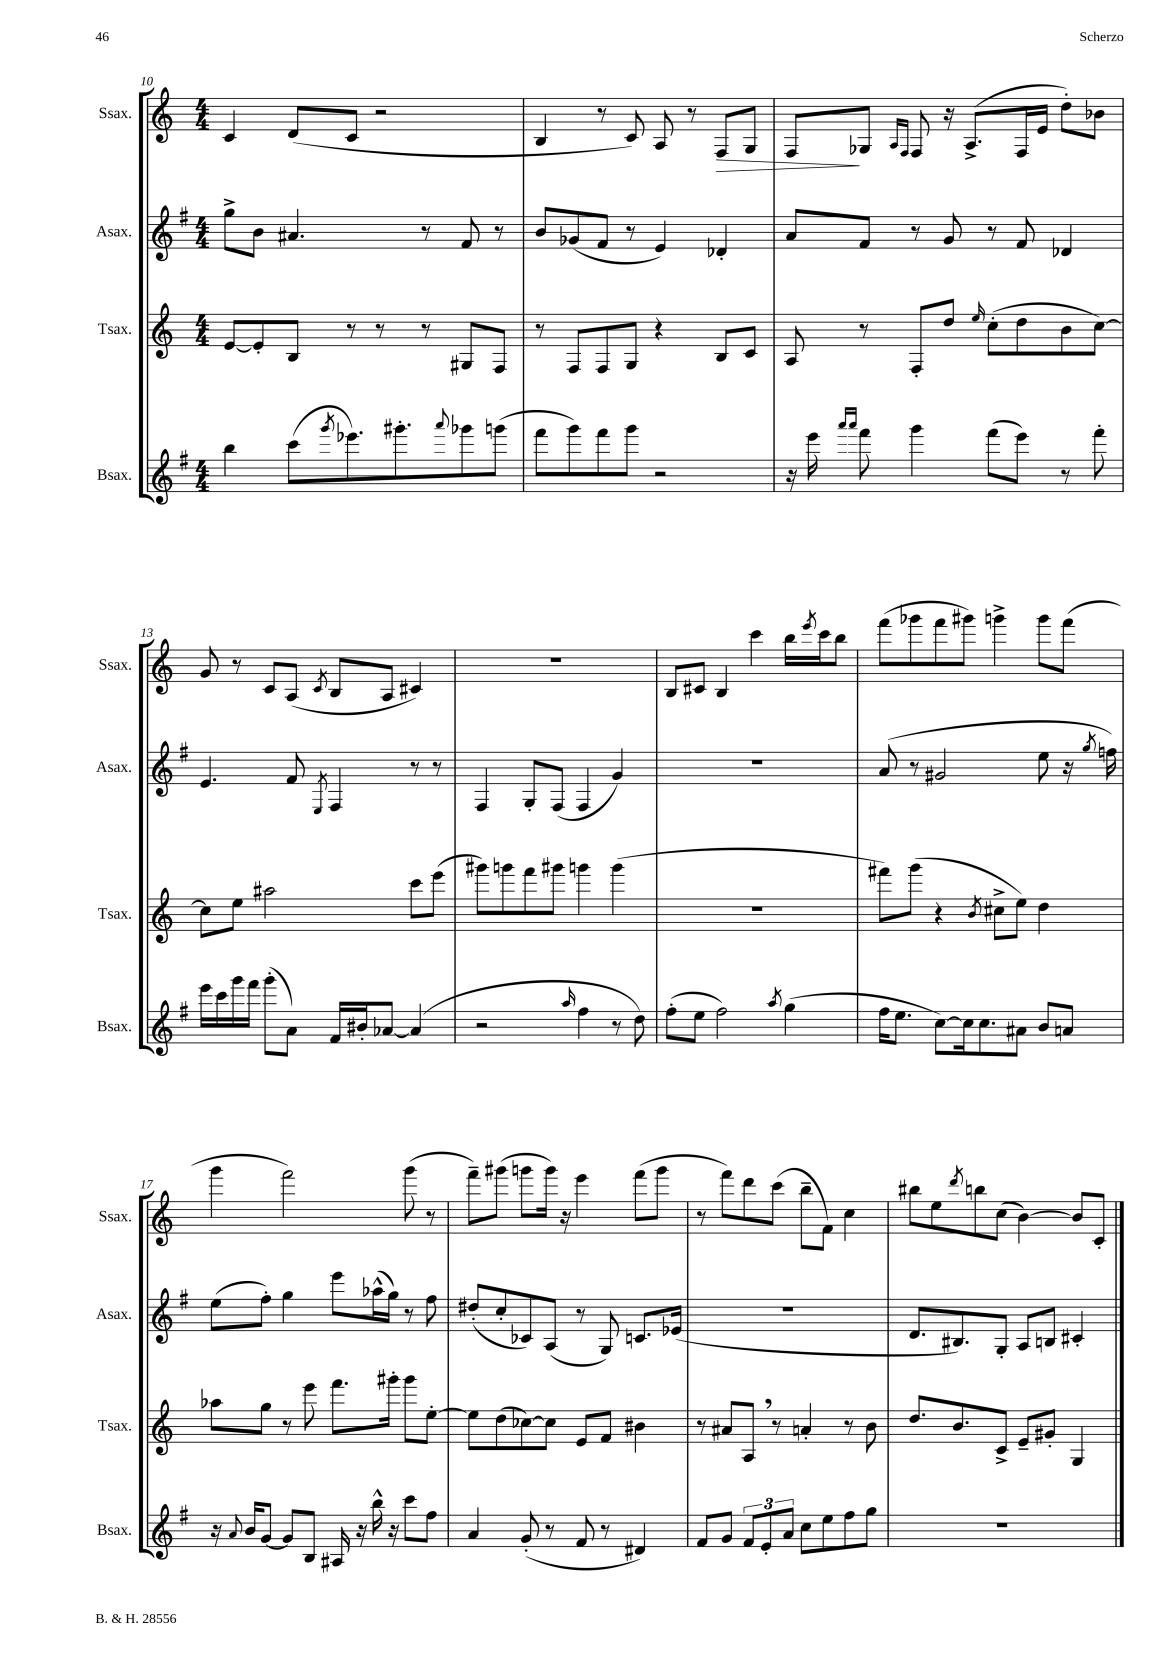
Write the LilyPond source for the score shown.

<<
\new StaffGroup <<
\new Staff = "s0" \with { instrumentName = "Ssax." shortInstrumentName = "Ssax." } {
    \clef treble \key c \major \numericTimeSignature \time 4/4
    c'4 d'8( c'8 r2 |
    b4 r8 c'8) a8 r8 f8\> g8 |
    f8\! ges8 \grace { a16 f16 } f8 r16 a8.->( f16 e'16 d''8-.) bes'8 |
    g'8 r8 c'8 a8( \acciaccatura { c'8 } b8 a8 cis'4) |
    R1 |
    b8 cis'8 b4 c'''4 b''16 \acciaccatura { e'''8 } c'''16 b''8 |
    f'''8( ges'''8 f'''8 gis'''8) g'''4-> g'''8 f'''8( |
    g'''4 f'''2) g'''8( r8 |
    f'''8--) gis'''8( g'''8 g'''16) r16 e'''4 f'''8( g'''8 |
    r8 f'''8) d'''8 c'''8( b''8-- f'8) c''4 |
    bis''8 e''8 \acciaccatura { d'''8 } b''8 c''8( b'4~) b'8 c'8-. \bar "|." |
}
\new Staff = "s1" \with { instrumentName = "Asax." shortInstrumentName = "Asax." } {
    \clef treble \key g \major \numericTimeSignature \time 4/4
    g''8-> b'8 ais'4. r8 fis'8 r8 |
    b'8 ges'8( fis'8 r8 e'4) des'4-. |
    a'8 fis'8 r8 g'8 r8 fis'8 des'4 |
    e'4. fis'8 \acciaccatura { e8 } fis4 r8 r8 |
    fis4 g8-. fis8( fis4 g'4) |
    R1 |
    a'8( r8 gis'2 e''8 r16 \acciaccatura { g''8 } f''16) |
    e''8( fis''8-.) g''4 e'''8 aes''16-^( g''16) r8 fis''8 |
    dis''8-.( c''8-. ces'8) a8( r8 g8) c'8. ees'16( |
    R1 |
    d'8. bis8.) g8-. a8 b8 cis'4-. \bar "|." |
}
\new Staff = "s2" \with { instrumentName = "Tsax." shortInstrumentName = "Tsax." } {
    \clef treble \key c \major \numericTimeSignature \time 4/4
    e'8~ e'8-. b8 r8 r8 r8 gis8 f8 |
    r8 f8 f8 g8 r4 b8 c'8 |
    a8 r8 f8-. d''8 \grace { e''16 } c''8-.( d''8 b'8 c''8~) |
    c''8 e''8 ais''2 c'''8 e'''8( |
    gis'''8) g'''8 f'''8 gis'''8 g'''4 g'''4( |
    R1 |
    fis'''8) g'''8( r4 \acciaccatura { b'8 } cis''8-> e''8) d''4 |
    aes''8 g''8 r8 e'''8 f'''8. gis'''16-. gis'''8 e''8~-. |
    e''8 d''8( ces''8~) ces''8 e'8 f'8 bis'4 |
    r8 ais'8 a8 \breathe r8 a'4-. r8 b'8 |
    d''8. b'8. c'8-> e'8-- gis'8-. g4 \bar "|." |
}
\new Staff = "s3" \with { instrumentName = "Bsax." shortInstrumentName = "Bsax." } {
    \clef treble \key g \major \numericTimeSignature \time 4/4
    b''4 c'''8( \acciaccatura { g'''8 } ees'''8.) gis'''8.-. \appoggiatura { a'''8 } ges'''8 g'''8( |
    fis'''8 g'''8) fis'''8 g'''8 r2 |
    r16 e'''16 \grace { a'''16 a'''16 } fis'''8 g'''4 fis'''8( e'''8) r8 fis'''8-. |
    e'''16 c'''16 g'''16 fis'''16 g'''8-.( a'8) fis'16 bis'16-. aes'8~ aes'4( |
    r2 \grace { a''16 } fis''4 r8 d''8) |
    fis''8-.( e''8 fis''2) \acciaccatura { a''8 } g''4( |
    fis''16 e''8. c''8~) c''16 c''8. ais'8 b'8 a'8 |
    r16 \appoggiatura { a'8 } b'16 g'8~ g'8 b8 ais16 r16 b''16-^ r16 c'''8 fis''8 |
    a'4 g'8-.( r8 fis'8 r8 dis'4) |
    fis'8 g'8 \tuplet 3/2 { fis'8 e'8-. a'8 } c''8 e''8 fis''8 g''8 |
    R1 \bar "|." |
}
>>
>>
\layout { \context { \Score currentBarNumber = #10 } }
